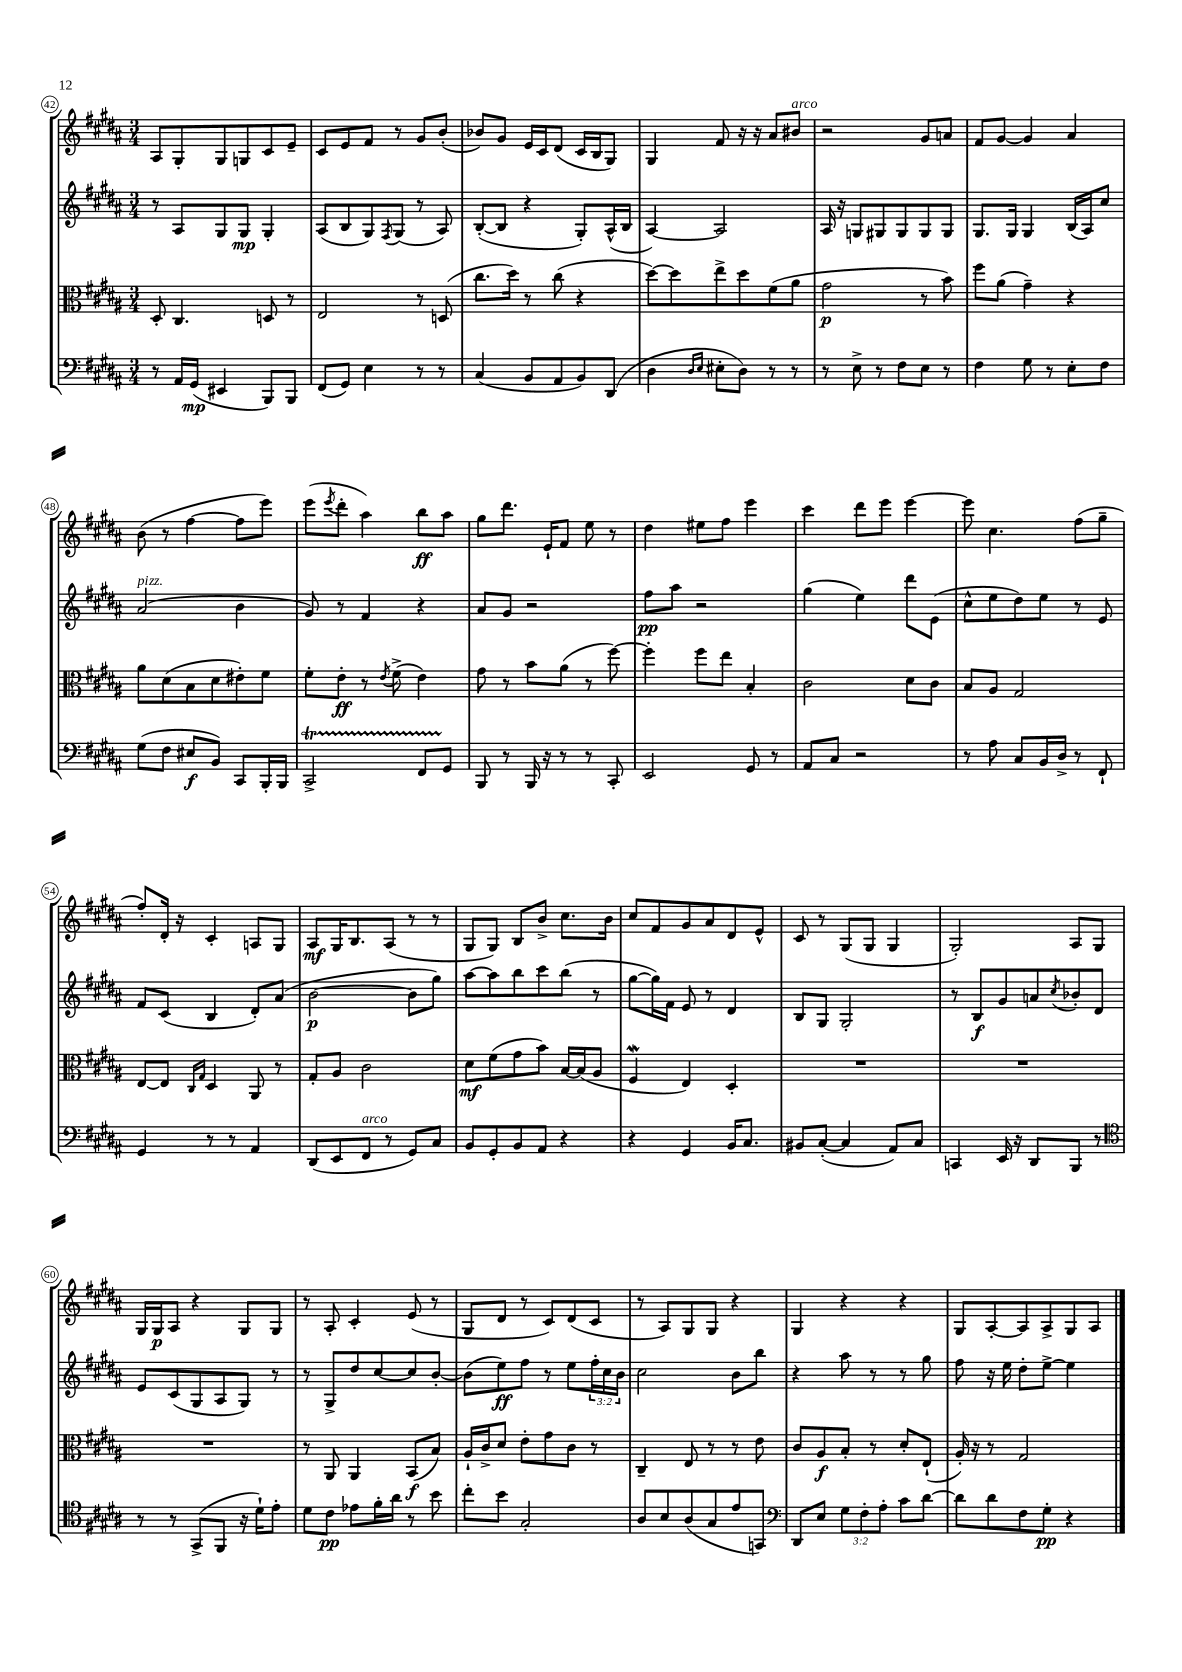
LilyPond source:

<<
\new StaffGroup <<
\new Staff = "s0" {
    \clef treble \key b \major \numericTimeSignature \time 3/4
    ais8 gis8-. gis8 g8 cis'8 e'8-- |
    cis'8 e'8 fis'8 r8 gis'8 b'8-.( |
    bes'8) gis'8 e'16 cis'16 dis'8( cis'16 b16 gis8) |
    gis4 fis'8 r16 r16 ais'8 bis'8^\markup { \italic "arco" } |
    r2 gis'8 a'8 |
    fis'8 gis'8~ gis'4 ais'4 |
    b'8( r8 fis''4~ fis''8 e'''8) |
    e'''8( \acciaccatura { e'''8 } dis'''8-. ais''4) b''8\ff ais''8 |
    gis''8 dis'''8. e'16-! fis'8 e''8 r8 |
    dis''4 eis''8 fis''8 e'''4 |
    cis'''4 dis'''8 e'''8 e'''4~ |
    e'''8 cis''4. fis''8( gis''8-- |
    fis''8-.) dis'16-. r16 cis'4-. a8 gis8 |
    ais8\mf gis16 b8. ais8( r8 r8 |
    gis8 gis8) b8 b'8-> cis''8. b'16 |
    cis''8 fis'8 gis'8 ais'8 dis'8 e'8-^ |
    cis'8 r8 gis8( gis8 gis4 |
    gis2-.) ais8 gis8 |
    gis16 gis16\p ais8 r4 gis8 gis8 |
    r8 ais8-. cis'4-. e'8( r8 |
    gis8 dis'8 r8 cis'8) dis'8( cis'8 |
    r8 ais8) gis8 gis8 r4 |
    gis4 r4 r4 |
    gis8 ais8~-. ais8 ais8-> gis8 ais8 \bar "|." |
}
\new Staff = "s1" {
    \clef treble \key b \major \numericTimeSignature \time 3/4 \override Staff.TupletNumber.text = #tuplet-number::calc-fraction-text
    r8 ais8 gis8 gis8\mp gis4-. |
    ais8( b8 gis8) \acciaccatura { fis8 } gis8( r8 ais8) |
    b8~-.( b8 r4 gis8-.) ais16-^( b16 |
    ais4~) ais2 |
    ais16 r16 g8 gis8 gis8 gis8 gis8 |
    gis8. gis16 gis4 b16( ais16) cis''8 |
    ais'2^\markup { \italic "pizz." }( b'4 |
    gis'8) r8 fis'4 r4 |
    ais'8 gis'8 r2 |
    fis''8\pp ais''8 r2 |
    gis''4( e''4) dis'''8 e'8( |
    cis''8-^ e''8 dis''8) e''8 r8 e'8 |
    fis'8 cis'8( b4 dis'8-.) ais'8( |
    b'2~\p b'8 gis''8) |
    ais''8~ ais''8 b''8 cis'''8 b''8( r8 |
    gis''8~ gis''16) fis'16 e'8 r8 dis'4 |
    b8 gis8 gis2-. |
    r8 b8\f gis'8 a'8 \acciaccatura { cis''8 } bes'8-. dis'8 |
    e'8 cis'8( gis8 ais8 gis8) r8 |
    r8 gis8-> dis''8 cis''8~ cis''8 b'8~-. |
    b'8( e''8\ff) fis''8 r8 e''8 \tuplet 3/2 { fis''16-. cis''16 b'16 } |
    cis''2 b'8 b''8 |
    r4 ais''8 r8 r8 gis''8 |
    fis''8 r16 e''16 dis''8-. e''8~-> e''4 \bar "|." |
}
\new Staff = "s2" {
    \clef alto \key b \major \numericTimeSignature \time 3/4
    dis8-. cis4. d8 r8 |
    e2 r8 d8( |
    cis''8. dis''16) r8 cis''8( r4 |
    dis''8~) dis''8 e''8-> dis''8 fis'8( ais'8 |
    gis'2\p r8 b'8) |
    fis''8 ais'8( gis'4--) r4 |
    ais'8 dis'8( b8 dis'8 eis'8-.) fis'8 |
    fis'8-. e'8-.\ff r8 \acciaccatura { e'8 } fis'8->( e'4) |
    gis'8 r8 b'8 ais'8( r8 fis''8~) |
    fis''4-. fis''8 e''8 b4-. |
    cis'2 dis'8 cis'8 |
    b8 ais8 gis2 |
    e8~ e8 \grace { cis16 gis16 } dis4 ais,8 r8 |
    gis8-. ais8 cis'2 |
    dis'8\mf fis'8( gis'8 b'8) b16~ b16( ais8 |
    fis4\mordent e4) dis4-. |
    R2. |
    R2. |
    R2. |
    r8 ais,8 ais,4 b,8\f( b8) |
    ais16-! cis'16-> dis'8 e'8-. gis'8 cis'8 r8 |
    cis4-- e8 r8 r8 e'8 |
    cis'8 ais8\f b8-. r8 dis'8-. e8-!( |
    ais16-.) r16 r8 gis2 \bar "|." |
}
\new Staff = "s3" {
    \clef bass \key b \major \numericTimeSignature \time 3/4 \override Staff.TupletNumber.text = #tuplet-number::calc-fraction-text
    r8 ais,16 gis,16\mp( eis,4 b,,8) b,,8 |
    fis,8( gis,8) e4 r8 r8 |
    cis4( b,8 ais,8 b,8) dis,8( |
    dis4 \grace { dis16 e16 } eis8-. dis8) r8 r8 |
    r8 e8-> r8 fis8 e8 r8 |
    fis4 gis8 r8 e8-. fis8 |
    gis8( fis8 eis8\f b,8) cis,8 b,,16-. b,,16 |
    cis,2->\startTrillSpan fis,8 gis,8\stopTrillSpan |
    b,,8 r8 b,,16 r16 r8 r8 cis,8-. |
    e,2 gis,8 r8 |
    ais,8 cis8 r2 |
    r8 ais8 cis8 b,16 dis16-> r8 fis,8-! |
    gis,4 r8 r8 ais,4 |
    dis,8( e,8 fis,8^\markup { \italic "arco" } r8 gis,8) cis8 |
    b,8 gis,8-. b,8 ais,8 r4 |
    r4 gis,4 b,16 cis8. |
    bis,8 cis8~-.( cis4 ais,8) cis8 |
    c,4 e,16 r16 dis,8 b,,8 r8 |
    \clef tenor r8 r8 gis,8->( fis,8 r16 dis'16-!) e'8-. |
    dis'8 cis'8\pp ees'8 fis'16-. ais'16 r8 b'8 |
    cis''8-. b'8 gis2-. |
    ais8 b8 ais8( gis8 e'8 g,8) |
    \clef bass dis,8 e8 \tuplet 3/2 { gis8 fis8-. ais8-. } cis'8 dis'8~ |
    dis'8 dis'8 fis8 gis8-.\pp r4 \bar "|." |
}
>>
>>
\layout { \context { \Score currentBarNumber = #42 \override BarNumber.stencil = #(make-stencil-circler 0.1 0.3 ly:text-interface::print) } }
